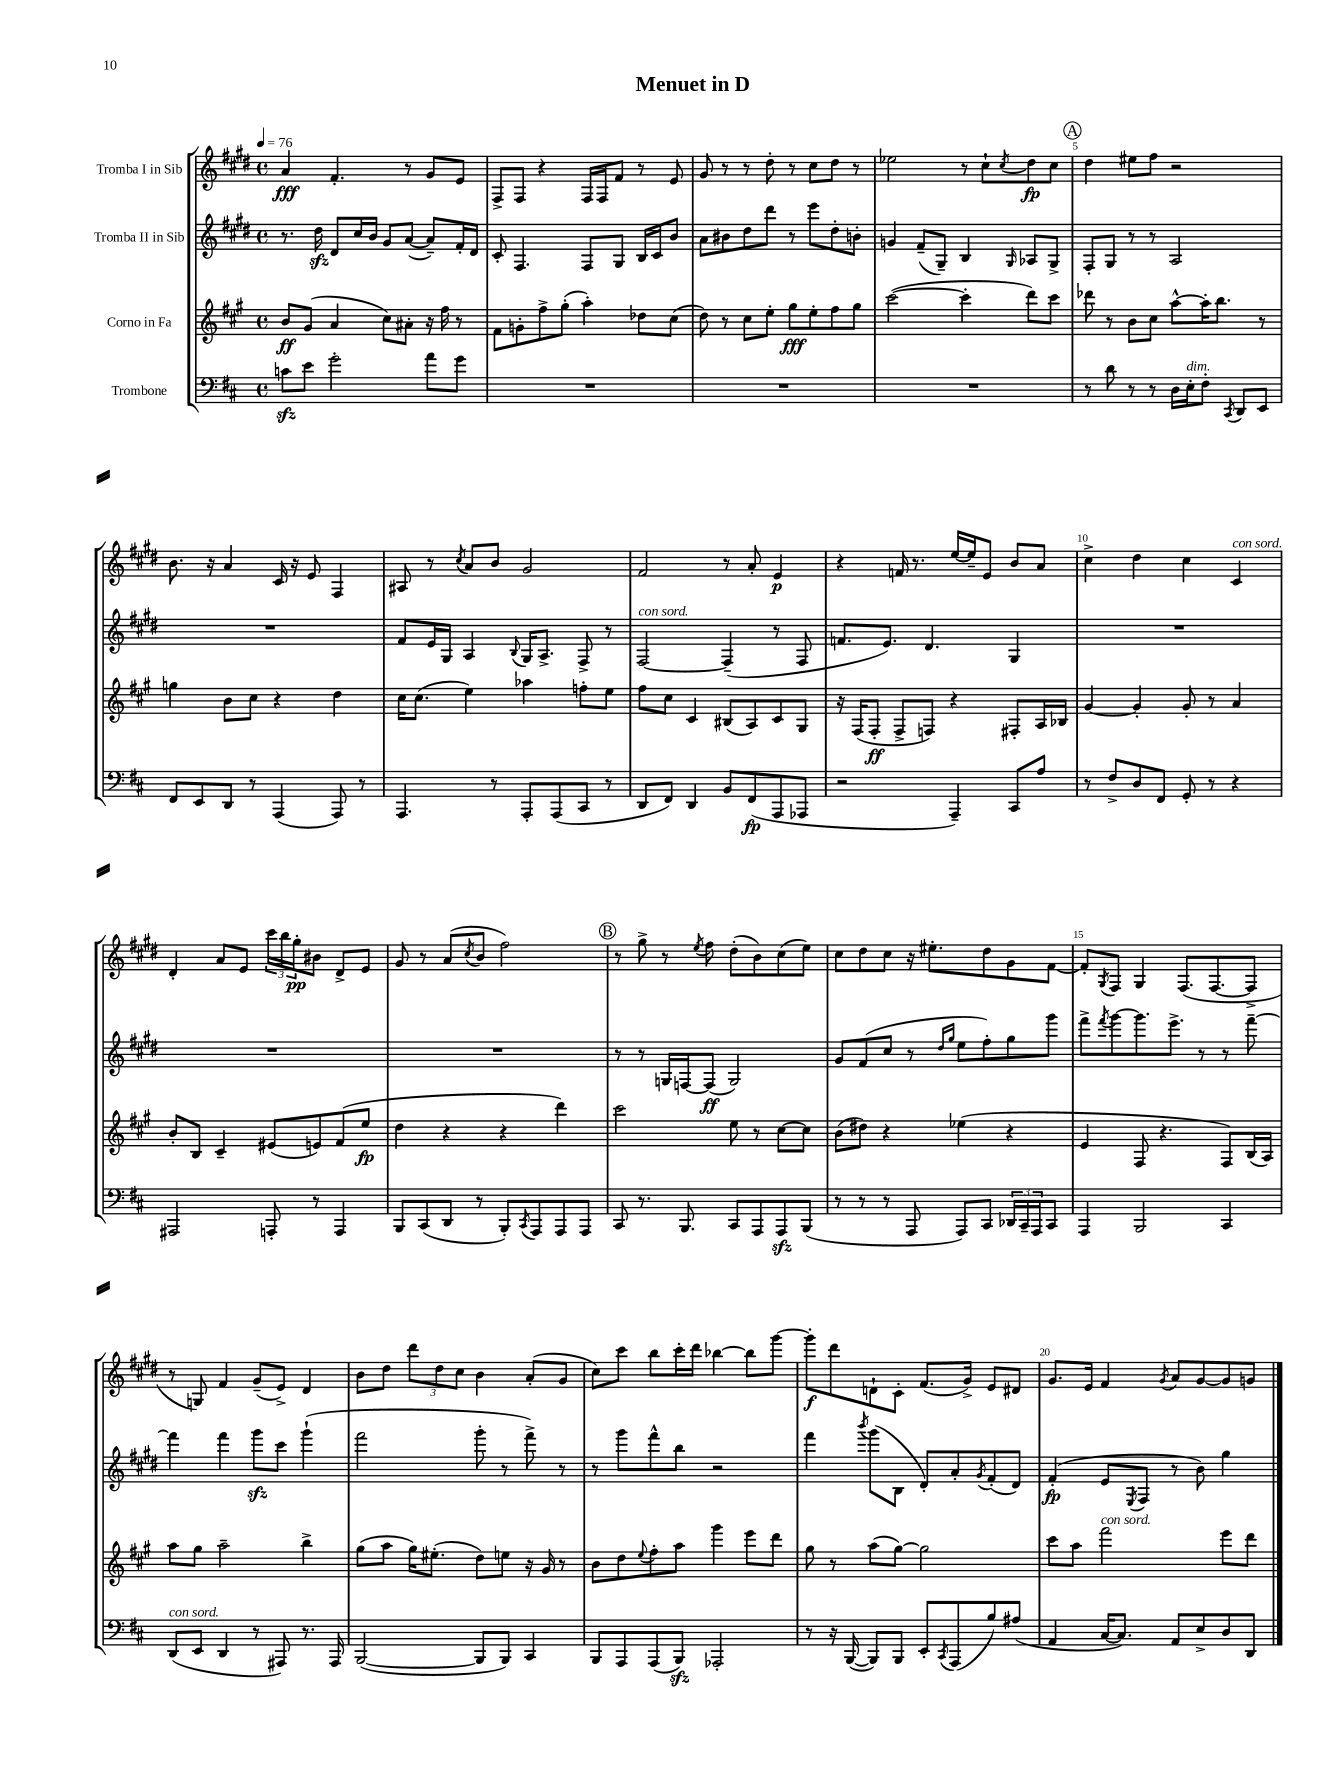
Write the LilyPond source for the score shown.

\header { title = "Menuet in D" }
<<
\new StaffGroup <<
\new Staff = "s0" \with { instrumentName = "Tromba I in Sib" } {
    \clef treble \key e \major \defaultTimeSignature \time 4/4 \tempo 4 = 76
    a'4\fff fis'4.-. r8 gis'8 e'8 |
    fis8-> fis8 r4 fis16 fis16 fis'8 r8 e'8 |
    gis'8 r8 r8 dis''8-. r8 cis''8 dis''8 r8 |
    ees''2 r8 cis''8-! \acciaccatura { cis''8 } dis''8\fp cis''8 |
    \mark \markup { \circle "A" } dis''4 eis''8 fis''8 r2 |
    b'8. r16 a'4 cis'16 r16 e'8 fis4 |
    ais8 r8 \acciaccatura { cis''8 } a'8 b'8 gis'2 |
    fis'2 r8 a'8-. e'4\p |
    r4 f'16 r8. e''16~ e''16-- e'8 b'8 a'8 |
    cis''4-> dis''4 cis''4 cis'4^\markup { \italic "con sord." } |
    dis'4-. a'8 e'8 \tuplet 3/2 { cis'''16 b''16 gis''16-.\pp } bis'8 dis'8-> e'8 |
    gis'8 r8 a'8( \acciaccatura { cis''8 } b'8 fis''2) |
    \mark \markup { \circle "B" } r8 gis''8-> r8 \acciaccatura { e''8 } fis''8 dis''8-.( b'8) cis''8( e''8) |
    cis''8 dis''8 cis''8 r16 eis''8.-. dis''8 gis'8 fis'8~ |
    fis'8-. \acciaccatura { gis8 } fis8 gis4 fis8.( fis8.~ fis8-> |
    r8 g8) fis'4 gis'8--( e'8->) dis'4 |
    b'8 dis''8 \tuplet 3/2 { dis'''8 dis''8 cis''8 } b'4 a'8-.( gis'8 |
    cis''8) cis'''8 b''8 cis'''16-. dis'''16 bes''4~ bes''8 gis'''8~ |
    gis'''8-.\f dis'''8 d'8-! cis'8-. fis'8.( gis'16->) e'8 dis'8 |
    gis'8. e'16 fis'4 \acciaccatura { gis'8 } a'8 gis'8~ gis'8 g'8 \bar "|." |
}
\new Staff = "s1" \with { instrumentName = "Tromba II in Sib" } {
    \clef treble \key e \major \defaultTimeSignature \time 4/4
    r8. dis''16\sfz dis'8 cis''16 b'16 gis'8 a'8~( a'8--) fis'16-. dis'16 |
    cis'8-. fis4. fis8 gis8 b16 cis'16 b'8 |
    a'8 bis'8 dis''8 dis'''8 r8 e'''8 dis''8-. b'8-. |
    g'4 fis'8--( gis8--) b4 \grace { gis16 } aes8 gis8-> |
    \mark \markup { \circle "A" } fis8-. gis8 r8 r8 a2 |
    R1 |
    fis'8 e'16 gis16 a4 \appoggiatura { b8 } gis16 a8.-> fis8-> r8 |
    fis2~^\markup { \italic "con sord." } fis4--( r8 fis8 |
    f'8. e'8.) dis'4. gis4 |
    R1 |
    R1 |
    R1 |
    \mark \markup { \circle "B" } r8 r8 g16 f16~ f8\ff( g2) |
    gis'8 fis'8( cis''8 r8 \grace { dis''16 gis''16 } e''8 fis''8-.) gis''8 gis'''8 |
    fis'''8-> \acciaccatura { fis'''8 } gis'''8~ gis'''8. e'''8.-> r8 r8 fis'''8~-- |
    fis'''4 fis'''4 gis'''8\sfz cis'''8 gis'''4-!( |
    fis'''2 gis'''8-. r8 fis'''8->) r8 |
    r8 gis'''8 fis'''8-^ b''8 r2 |
    fis'''4 \acciaccatura { b'''8 } gis'''8( b8 dis'8-.) a'8-. \acciaccatura { gis'8 } fis'8-.( dis'8) |
    fis'4-.\fp( e'8 \acciaccatura { e8 } fis8 r8 b'8) gis''4 \bar "|." |
}
\new Staff = "s2" \with { instrumentName = "Corno in Fa" } {
    \clef treble \key a \major \defaultTimeSignature \time 4/4
    b'8\ff gis'8( a'4 cis''8) ais'8-. r16 fis''16 r8 |
    fis'8 g'8-. fis''8-> gis''8-.( a''4-.) des''8 cis''8( |
    d''8) r8 cis''8 e''8-. gis''8\fff e''8-. fis''8 gis''8 |
    cis'''2~( cis'''4-. d'''8) cis'''8 |
    \mark \markup { \circle "A" } des'''8 r8 b'8 cis''8 a''8~-^ a''16-. b''8. r8 |
    g''4 b'8 cis''8 r4 d''4 |
    cis''16 cis''8.( e''4) aes''4 f''8-. e''8 |
    fis''8 cis''8 cis'4 bis8( a8) cis'8 gis8 |
    r16 fis16( fis8-.\ff fis8-> f8) r4 fis8-. a16 bes16 |
    gis'4~ gis'4-. gis'8-. r8 a'4 |
    b'8-. b8 cis'4-- eis'8( e'8) fis'8( e''8\fp |
    d''4 r4 r4 d'''4) |
    \mark \markup { \circle "B" } cis'''2 e''8 r8 cis''8~ cis''8 |
    b'8( dis''8) r4 ees''4( r4 |
    e'4 fis8 r4. fis8) b16( a16) |
    a''8 gis''8 a''2-- b''4-> |
    gis''8( a''8 gis''16) eis''8.-.( d''8) e''8 r16 gis'16 r8 |
    b'8 d''8 \appoggiatura { e''8 } fis''8-. a''8 gis'''4 e'''8 d'''8 |
    gis''8 r8 a''8( gis''8~) gis''2 |
    cis'''8 a''8 fis'''2^\markup { \italic "con sord." } e'''8 d'''8 \bar "|." |
}
\new Staff = "s3" \with { instrumentName = "Trombone" } {
    \clef bass \key d \major \defaultTimeSignature \time 4/4
    c'8\sfz e'8 g'2-. a'8 g'8 |
    R1 |
    R1 |
    R1 |
    \mark \markup { \circle "A" } r8 d'8 r8 r8 d16 e16-.^\markup { \italic "dim." } fis8-. \acciaccatura { cis,8 } d,8 e,8 |
    fis,8 e,8 d,8 r8 a,,4( a,,8) r8 |
    a,,4. r8 a,,8-. a,,8( cis,8 r8 |
    d,8 fis,8) d,4 b,8 fis,8\fp( a,,8 aes,,8 |
    r2 a,,4--) cis,8 a8 |
    r8 fis8-> d8 fis,8 g,8-. r8 r4 |
    ais,,2 a,,8-. r8 a,,4 |
    b,,8 cis,8( d,8 r8 b,,8-.) \acciaccatura { cis,8 } a,,8 a,,8 a,,8 |
    \mark \markup { \circle "B" } cis,8 r8. b,,8. cis,8 a,,8 a,,8\sfz b,,8( |
    r8 r8 r8 a,,8 a,,8) cis,8 \tuplet 3/2 { des,16 cis,16-- a,,16 } cis,8 |
    a,,4 b,,2 cis,4 |
    d,8^\markup { \italic "con sord." }( e,8 d,4 r8 ais,,8) r8. ais,,16 |
    b,,2~( b,,8 b,,8) cis,4 |
    b,,8 a,,8 a,,8( b,,8\sfz) aes,,2-. |
    r8 r16 b,,16~( b,,8) b,,8 e,8-. \acciaccatura { cis,8 } a,,8( b8) ais8( |
    a,4 cis16~ cis8.) a,8 e8-> d8 d,8 \bar "|." |
}
>>
>>
\layout { \context { \Score \override BarNumber.break-visibility = ##(#f #t #t) barNumberVisibility = #(every-nth-bar-number-visible 5) } }
